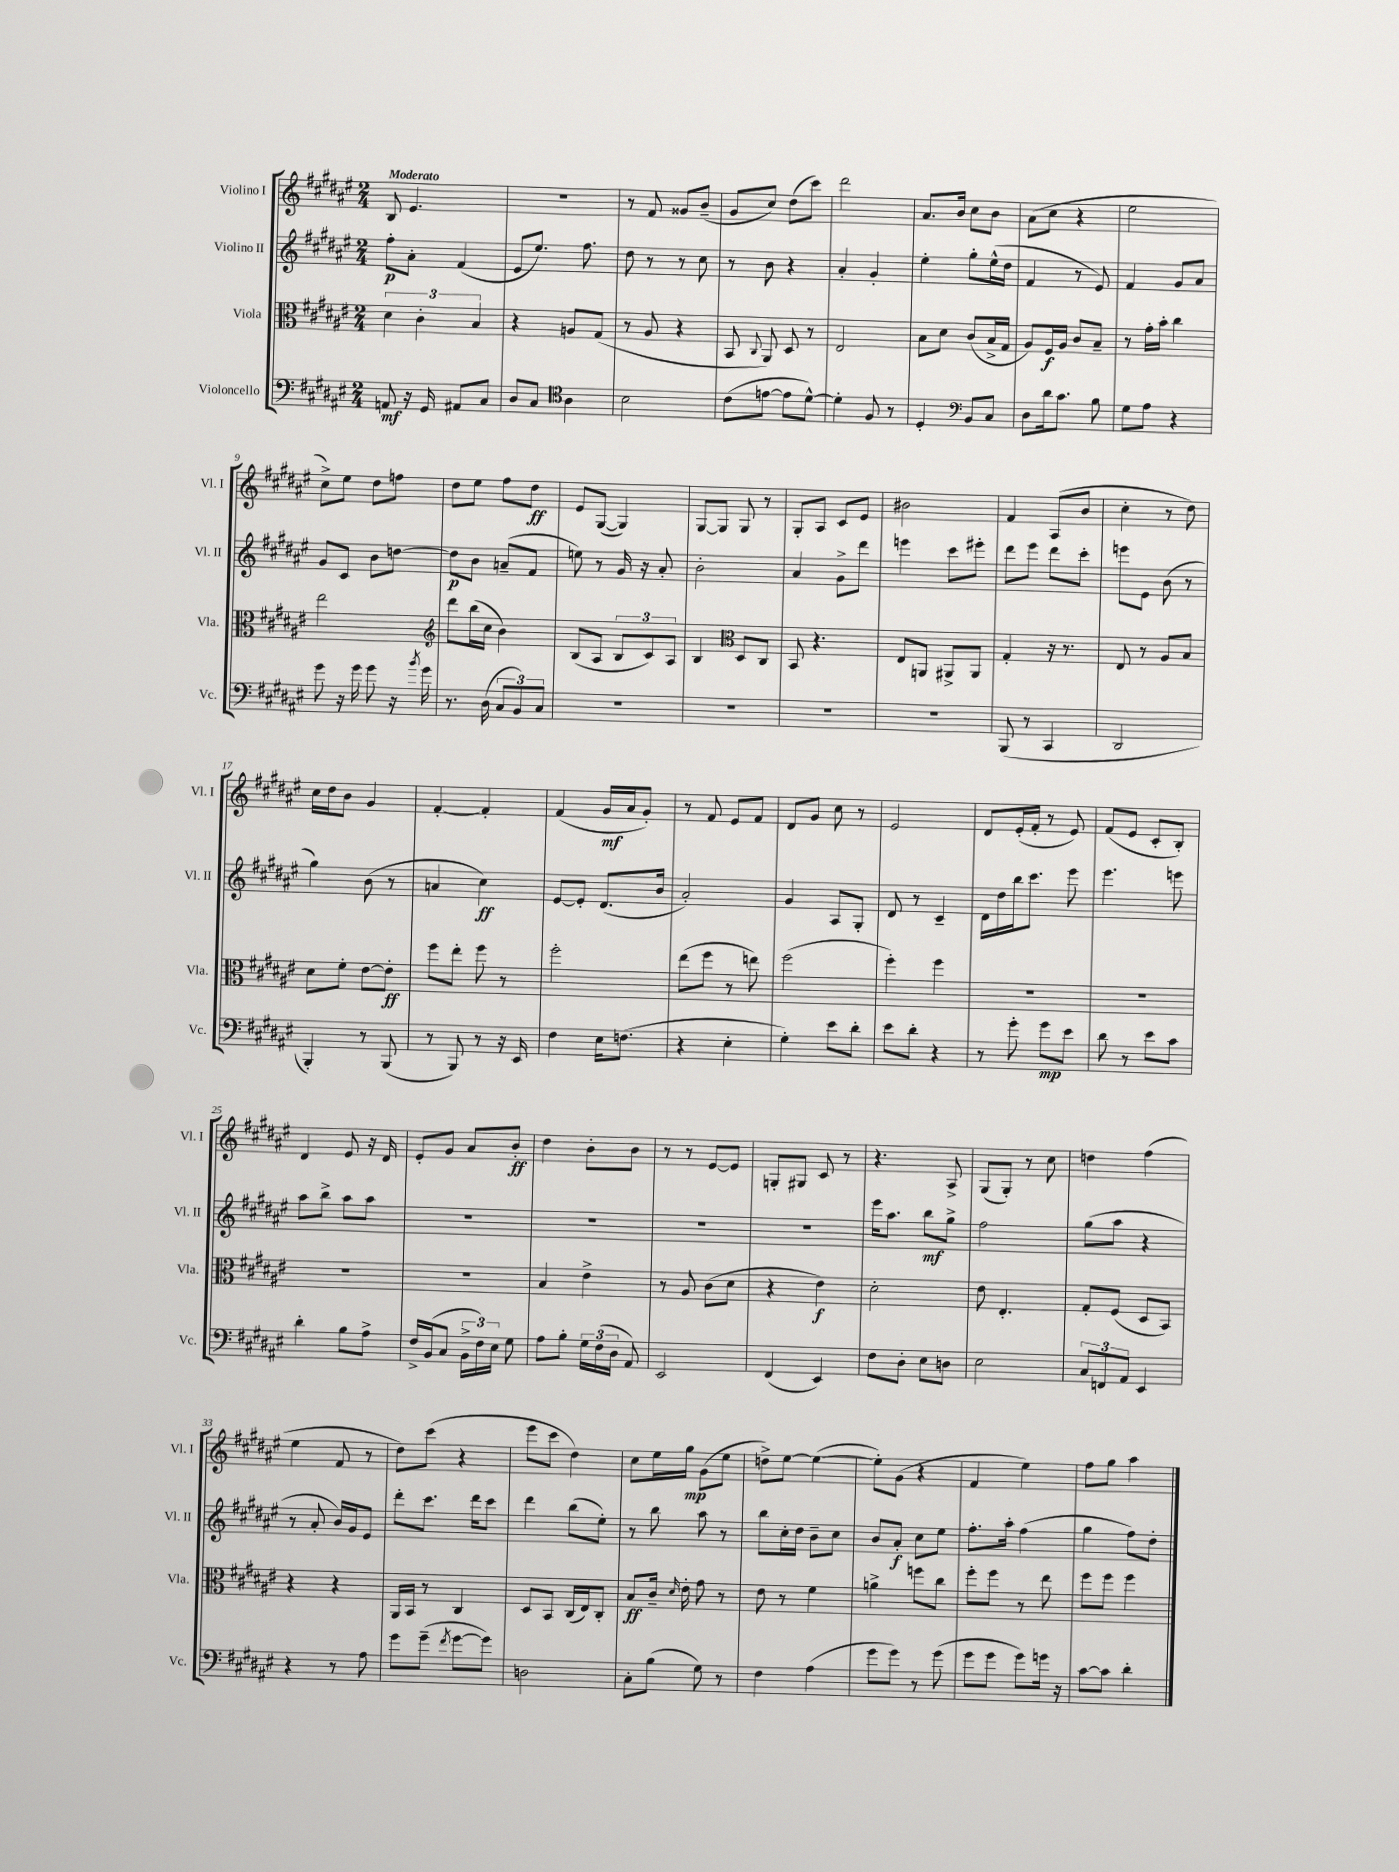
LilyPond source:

<<
\new StaffGroup <<
\new Staff = "s0" \with { instrumentName = "Violino I" shortInstrumentName = "Vl. I" } {
    \clef treble \key fis \major \numericTimeSignature \time 2/4 \tempo "Moderato"
    \autoBeamOff b8 eis'4. |
    R2 |
    r8 fis'8 gisis'8[ b'8]--( |
    gis'8[ cis''8]) dis''8[( cis'''8]) |
    dis'''2 |
    ais'8.[ b'16] cis''8[ b'8] |
    ais'8[( cis''8] r4 |
    eis''2 |
    cis''8[->) eis''8] dis''8[ f''8] |
    dis''8[ eis''8] fis''8[ dis''8]\ff |
    eis'8[ gis8]~( gis4) |
    gis8[~ gis8] gis8 r8 |
    gis8[-. ais8] cis'8[ eis'8] |
    bis'2 |
    fis'4 ais8[( b'8] |
    cis''4-. r8 dis''8) |
    cis''16[ dis''16 b'8] gis'4 |
    fis'4~-. fis'4-. |
    fis'4( gis'16[\mf ais'16 gis'8]-.) |
    r8 fis'8 eis'8[ fis'8] |
    dis'8[ gis'8] cis''8 r8 |
    eis'2 |
    dis'8[ eis'16-.( fis'16]-. r8 eis'8) |
    fis'8[( eis'8] cis'8[-. b8]-.) |
    dis'4 eis'8 r16 dis'16 |
    eis'8[-. gis'8] ais'8[ b'8]-.\ff |
    dis''4 b'8[-. b'8] |
    r8 r8 eis'8[~ eis'8] |
    g8[-. gis8] cis'8 r8 |
    r4. ais8-> |
    gis8[( gis8]-.) r8 cis''8 |
    d''4 fis''4( |
    eis''4 fis'8 r8 |
    dis''8[) cis'''8]( r4 |
    eis'''8[ cis'''8] dis''4) |
    cis''8[ eis''16 gis''16]\mp gis'8[( eis''8] |
    d''8[->) eis''8]~ eis''4~( |
    eis''8[-.) gis'8]( r4 |
    fis'4 eis''4) |
    fis''8[ gis''8] ais''4 \bar "|." |
}
\new Staff = "s1" \with { instrumentName = "Violino II" shortInstrumentName = "Vl. II" } {
    \clef treble \key fis \major \numericTimeSignature \time 2/4
    \autoBeamOff fis''8[-.\p ais'8]-. fis'4( |
    eis'8[ eis''8.]) fis''8. |
    dis''8 r8 r8 cis''8 |
    r8 b'8 r4 |
    ais'4-. gis'4-. |
    eis''4-. gis''8[-. eis''16-^( dis''16] |
    fis'4 r8 eis'8) |
    fis'4 gis'8[ ais'8] |
    gis'8[ cis'8] b'8[ d''8]~ |
    d''8[\p b'8] a'8[--( fis'8] |
    e''8) r8 gis'16 r16 ais'8-. |
    b'2-. |
    ais'4 gis'8[-> dis'''8] |
    e'''4 cis'''8[ eis'''8]-. |
    dis'''8[ eis'''8] dis'''8[ cis'''8]-. |
    e'''8[ eis'8] b'8( r8 |
    gis''4) b'8( r8 |
    a'4 cis''4\ff) |
    eis'8[~ eis'8]-. dis'8.[( b'16] |
    ais'2-.) |
    gis'4 ais8[ gis8]-. |
    dis'8 r8 cis'4-- |
    dis'16[ dis''16 b''16 cis'''8.] eis'''8 |
    eis'''4. e'''8 |
    ais''8[ b''8]-> ais''8[ ais''8] |
    R2 |
    R2 |
    R2 |
    R2 |
    eis'''16[ ais''8.] b''8[\mf gis''8]-> |
    fis''2 |
    gis''8[( ais''8] r4 |
    r8 ais'8-. b'16[) gis'16 eis'8] |
    dis'''8[-. cis'''8.] dis'''16[ cis'''8] |
    dis'''4 b''8[( eis''8]-.) |
    r8 b''8 ais''8 r8 |
    b''8[ cis''16-. dis''16] b'8[-- cis''8] |
    b'8[ ais'8]-.\f cis''8[ eis''8] |
    fis''8.[-. ais''16]-. fis''4( |
    gis''4 fis''8[) dis''8]-. \bar "|." |
}
\new Staff = "s2" \with { instrumentName = "Viola" shortInstrumentName = "Vla." } {
    \clef alto \key fis \major \numericTimeSignature \time 2/4
    \autoBeamOff \tuplet 3/2 { dis'4 cis'4-. b4 } |
    r4 a8[ gis8]( |
    r8 ais8 r4 |
    b,8 \appoggiatura { cis8 } ais,8) dis8 r8 |
    eis2 |
    b8[ dis'8] cis'8[( b16-> gis16] |
    ais8[) fis16\f ais16] cis'8[ b8]-- |
    r8 gis'16[-. b'16]-. cis''4 |
    eis''2 |
    \clef treble dis'''8[ b''16( cis''16] b'4) |
    b8[( ais8] \tuplet 3/2 { b8[ cis'8) ais8] } |
    b4 \clef alto dis8[ cis8] |
    b,8 r4. |
    eis8[ a,8] ais,8[-> ais,8] |
    gis4-. r16 r8. |
    eis8 r8 ais8[ b8] |
    dis'8[ fis'8]-. eis'8[~ eis'8]-.\ff |
    fis''8[ eis''8]-. fis''8 r8 |
    fis''2-. |
    eis''8[( fis''8] r8 e''8) |
    fis''2( |
    fis''4-.) fis''4 |
    R2 |
    R2 |
    R2 |
    R2 |
    b4 eis'4-> |
    r8 ais8 cis'8[( dis'8] |
    r4 eis'4\f) |
    dis'2-. |
    eis'8 eis4.-. |
    gis8[-. fis8]( dis8[ b,8]) |
    r4 r4 |
    ais,16[ b,16] r8 cis4 |
    dis8[ b,8] cis16[( eis16) cis8]-. |
    b8[\ff cis'16]-- \grace { dis'16 } eis'16-. gis'8 r8 |
    eis'8 r8 fis'4 |
    a'4-> f''8[ cis''8] |
    fis''8[-. fis''8] r8 eis''8 |
    fis''8[ fis''8] fis''4 \bar "|." |
}
\new Staff = "s3" \with { instrumentName = "Violoncello" shortInstrumentName = "Vc." } {
    \clef bass \key fis \major \numericTimeSignature \time 2/4
    \autoBeamOff a,8\mf r16 gis,16 ais,8[ cis8] |
    dis8[ cis8] \clef tenor ais4 |
    b2 |
    cis'8[( e'8]~ e'8[ dis'8]~-^) |
    dis'4-. fis8 r8 |
    dis4-. \clef bass b,8[ cis8] |
    dis8[ dis'16 cis'8.] b8 |
    gis8[ ais8] r4 |
    gis'8 r16 gis'16 gis'8 r16 \acciaccatura { b'8 } gis'16 |
    r8. dis16( \tuplet 3/2 { cis8[ b,8) cis8] } |
    r2 |
    R2 |
    R2 |
    R2 |
    b,,8( r8 cis,4 |
    dis,2 |
    b,,4-.) r8 b,,8( |
    r8 b,,8) r8 r16 eis,16 |
    fis4 eis16[ f8.]( |
    r4 eis4-. |
    gis4-.) eis'8[ dis'8]-. |
    eis'8[ dis'8]-. r4 |
    r8 gis'8-. gis'8[\mp eis'8] |
    dis'8 r8 eis'8[ cis'8] |
    dis'4-. b8[ ais8]-> |
    fis16[-> b,16( cis8] \tuplet 3/2 { b,16[-> fis16) eis16] } gis8 |
    ais8[ b8]-. \tuplet 3/2 { gis16[ fis16( dis16] } ais,8) |
    eis,2 |
    fis,4( eis,4) |
    fis8[ dis8]-. eis8[ d8] |
    eis2 |
    \tuplet 3/2 { cis8[ f,8 ais,8] } eis,4 |
    r4 r8 ais8 |
    gis'8[ gis'8]--( \acciaccatura { fis'8 } gis'8[~ gis'8]) |
    d2 |
    cis8[-. b8]( gis8) r8 |
    fis4 ais4( |
    gis'8[ gis'8]) r8 gis'8( |
    gis'8[ gis'8] gis'8[) g'16] r16 |
    cis'8[~ cis'8] dis'4-. \bar "|." |
}
>>
>>
